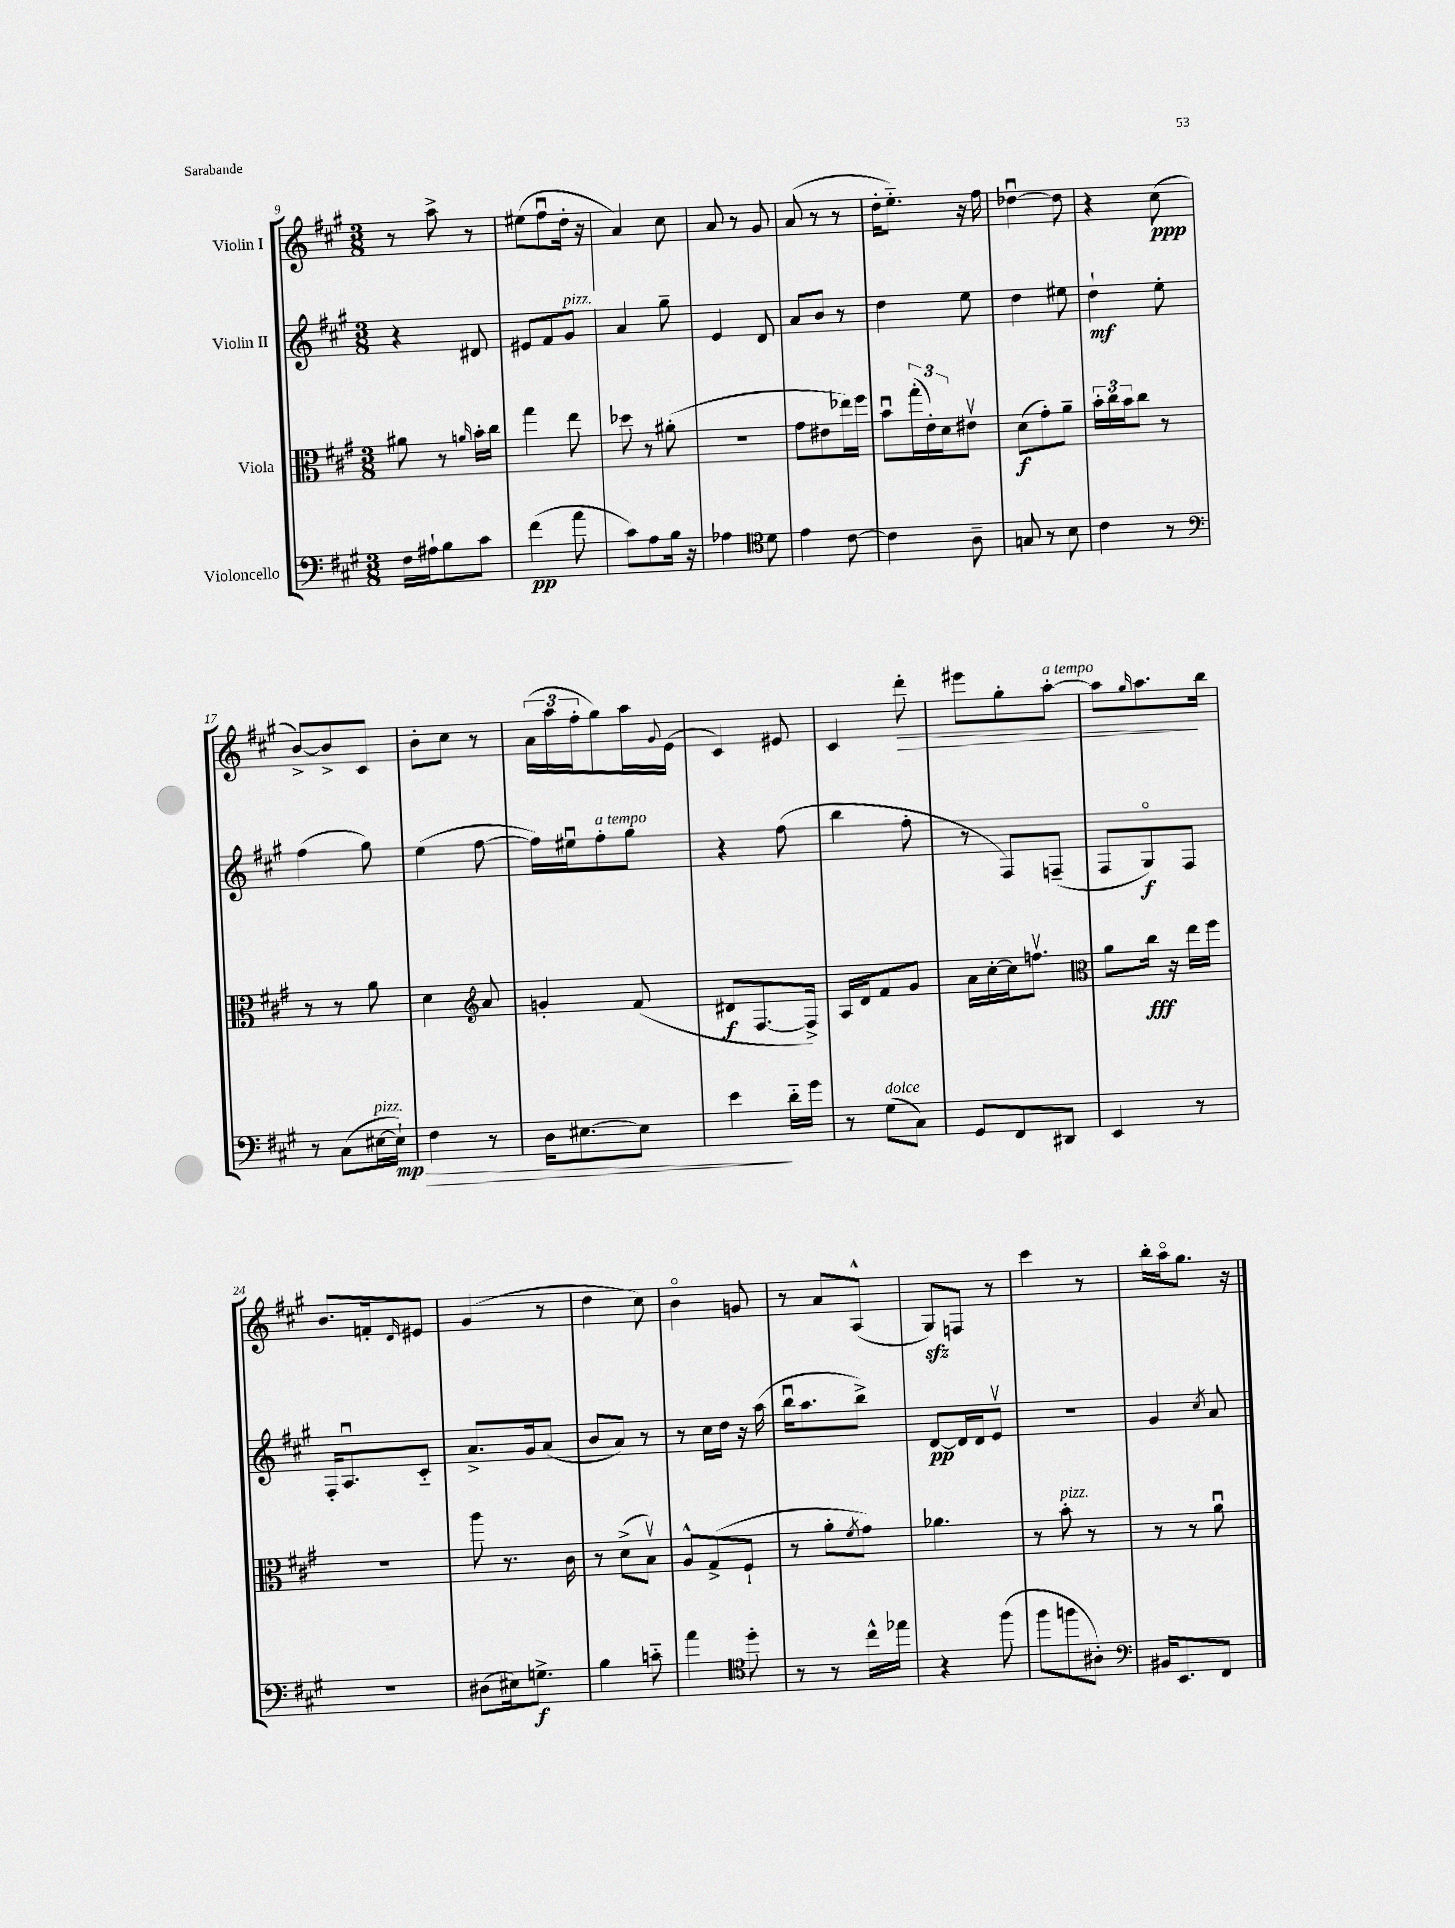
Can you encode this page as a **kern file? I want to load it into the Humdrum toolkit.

**kern	**kern	**kern	**kern
*staff4	*staff3	*staff2	*staff1
*clefF4	*clefC3	*clefG2	*clefG2
*k[f#c#g#]	*k[f#c#g#]	*k[f#c#g#]	*k[f#c#g#]
*M3/8	*M3/8	*M3/8	*M3/8
16F#	8a#	4r	8r
16A#`	.	.	.
8B	8r	.	8aa^
.	16qqa	.	.
8c#	16b'	8d#	8r
.	16cc#	.	.
=	=	=	=
(4f#	4gg#	8e#	(8ee#
.	.	8f#	8ff#u
8a	8ee	8g#	16dd'
.	.	.	16r
=	=	=	=
8c#)	8dd-	4a	4a)
8A	8r	.	.
16B	(8a#'	8gg#~	8cc#
16r	.	.	.
=	=	=	=
4A-	4.r	4e	8a
.	.	.	8r
*clefC4	*	*	*
8d	.	8d	8g#
=	=	=	=
4e	8g#	8a	(8a
.	8e#	8b	8r
[8c#	16ee-)	8r	8r
.	16ff#	.	.
=	=	=	=
4c#]	8bu	4dd	16dd'
.	.	.	8.ee'~)
.	(24gg#'	.	.
.	24e')	.	.
.	24d	.	.
8A~	8e#v	8ee	16r
.	.	.	16ff#
=	=	=	=
8G	(8d	4dd	[4dd-u
8r	8g#')	.	.
8B	8a~	8ee#	8dd-]
=	=	=	=
4c#	24b'	4dd`	4r
.	24cc#	.	.
.	24b	.	.
.	8cc#	.	.
8r	8r	8ee'	(8cc#
=	=	=	=
*clefF4	*	*	*
8r	8r	(4ff#	[8b^)
(8C#	8r	.	8b^]
[16E#	8a	8gg#)	8c#
16E#`])	.	.	.
=	=	=	=
4F#	4d	(4ee	8b'
.	.	.	8cc#
*	*clefG2	*	*
8r	8a	[8ff#	8r
=	=	=	=
16D	4g'	16ff#])	(24a
.	.	.	24aa
[8.E#	.	16ee#u	.
.	.	.	24ff#'
.	.	8ff#'	8gg#)
8E#]	(8f#	8gg#	16aa
.	.	.	8qqg#
.	.	.	(16e
=	=	=	=
4e	8d#	4r	4c#)
.	[8.F#	.	.
16d'~	.	(8ff#	8e#
16g#	16F#^])	.	.
=	=	=	=
8r	16A	4bb	4c#
.	16d	.	.
(8G#	8f#	.	.
8C#)	8g#	8ff#'	8ddd'
=	=	=	=
8GG#	16a	8r	8eee#
.	[16cc#'	.	.
8FF#	16cc#]	8F#)	8gg#'
.	8.ffv	.	.
8DD#	.	(8F~	[8aa'
=	=	=	=
*	*clefC3	*	*
4EE	8a	8F#	8aa]
.	.	.	16qqgg#
.	16cc#	8G#o)	8.aa
.	16r	.	.
8r	16ee	8F#	.
.	16ff#	.	16bb
=	=	=	=
4.r	4.r	16F#'	8.b
.	.	8.Au	.
.	.	.	16f'
.	.	.	16qqd
.	.	8c#'~	8e#
=	=	=	=
(8D#	8aa	8.a^	(4g#
16E#)	8.r	.	.
8.G^	.	16g#	.
.	.	(8a	8r
.	16c#	.	.
=	=	=	=
4B	8r	8b	4dd
.	(8d^	8a)	.
8c'~	8Bv)	8r	8cc#)
=	=	=	=
4a	8A^^	8r	4bo
.	(8G#^	16cc#	.
.	.	16dd	.
*clefC4	*	*	*
8dd'	8F#`	16r	8g
.	.	(16aa	.
=	=	=	=
8r	8r	16bbu	8r
.	.	8.aa	.
8r	8a'	.	8a
.	8qf#	.	.
16cc#^^	8g#)	8bb^)	(8A^^
16ee-	.	.	.
=	=	=	=
4r	4.a-	[8d	8G#)
.	.	16d]	8F
.	.	16d	.
(8ff#	.	8ev	8r
=	=	=	=
8ff#	8r	4.r	4ccc#
8ff	8b'	.	.
8A#')	8r	.	8r
=	=	=	=
*clefF4	*	*	*
16BB#	8r	4g#	16bb'
8.EE	.	.	16aao
.	8r	.	8.gg#
.	.	8qcc#	.
8FF#	8au	8a	.
.	.	.	16r
==	==	==	==
*-	*-	*-	*-
